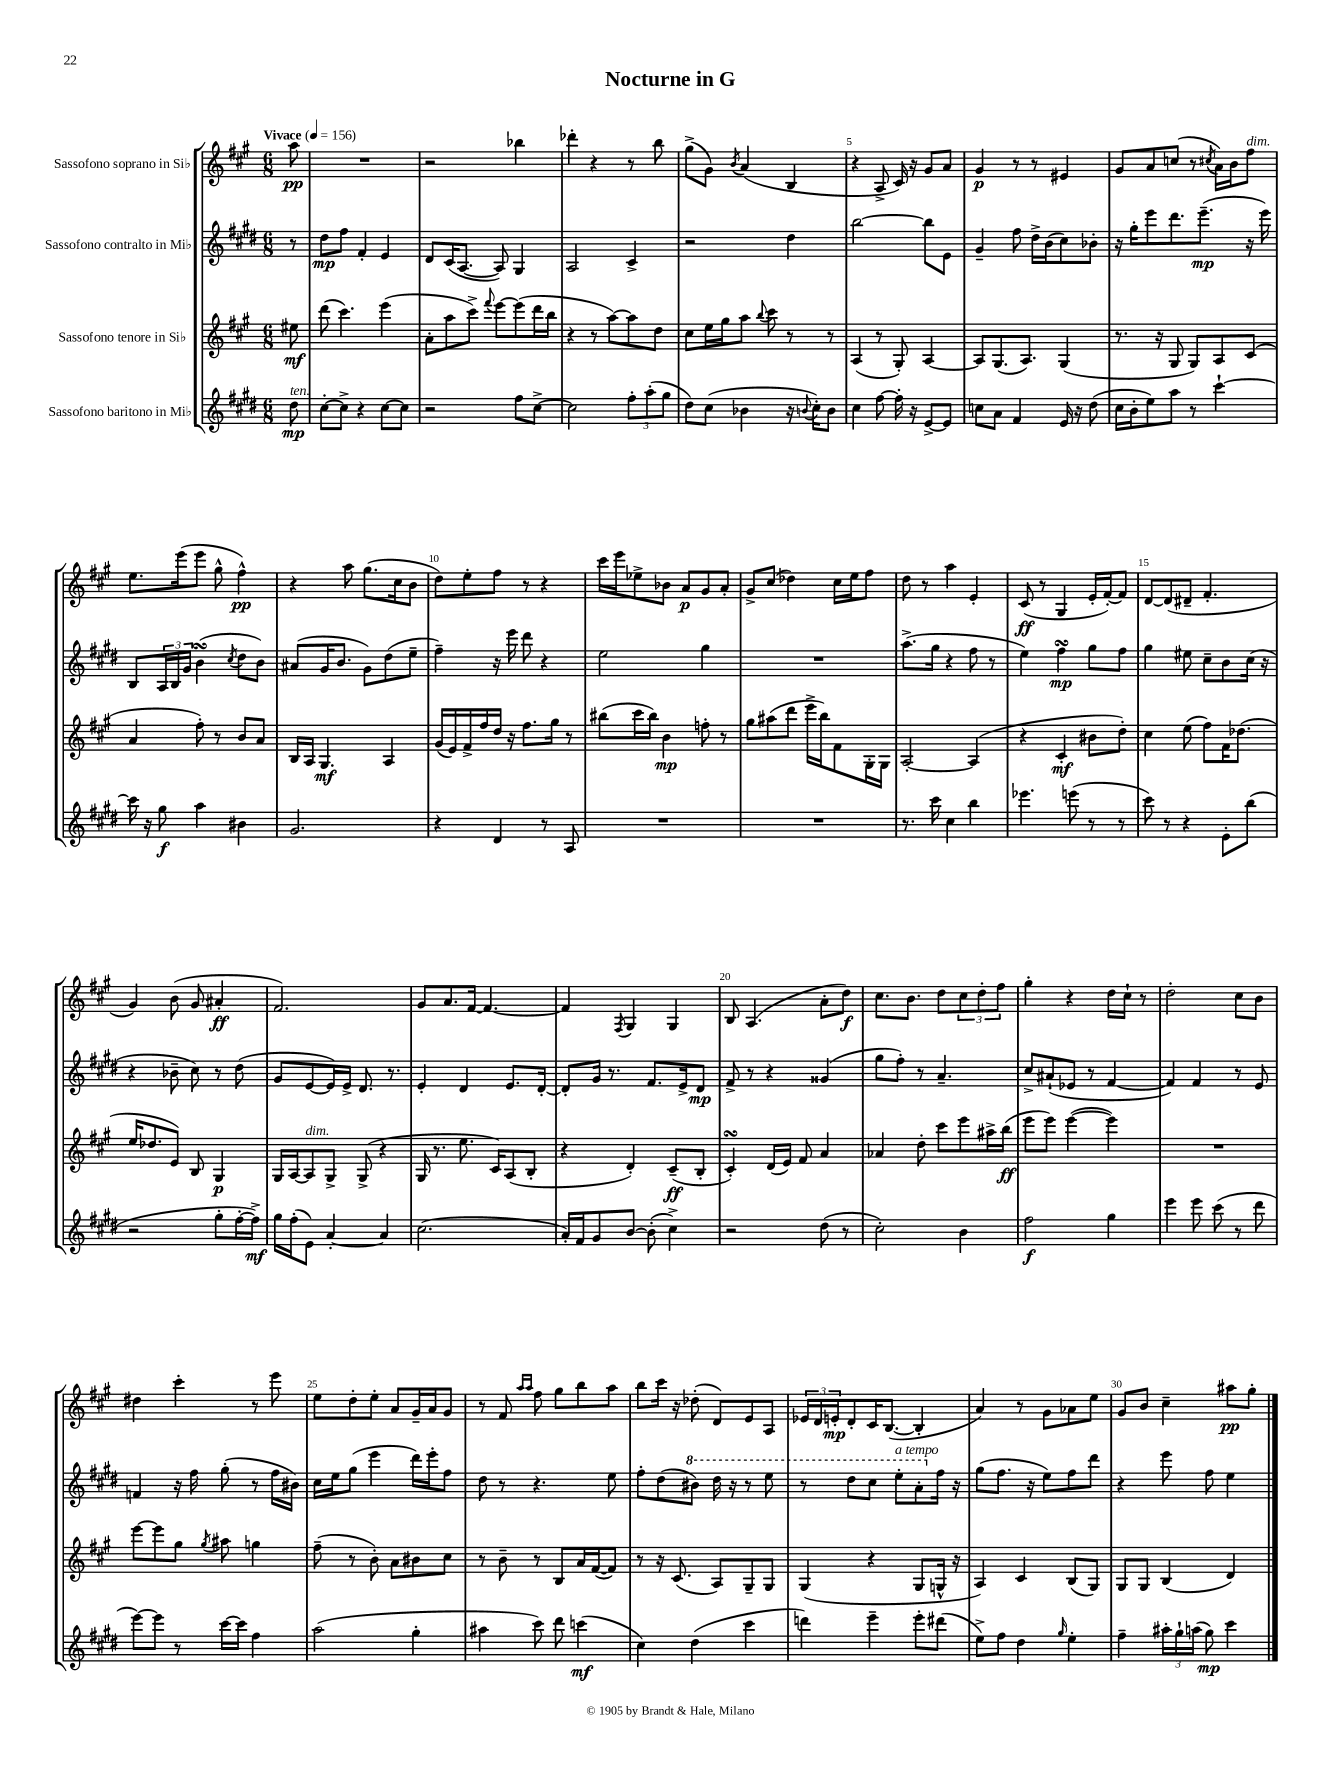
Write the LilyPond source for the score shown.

\header { title = "Nocturne in G" }
<<
\new StaffGroup <<
\new Staff = "s0" \with { instrumentName = "Sassofono soprano in Sib" } {
    \clef treble \key a \major \numericTimeSignature \time 6/8 \partial 8 \tempo "Vivace" 4 = 156
    a''8\pp |
    R2. |
    r2 bes''4 |
    des'''4-. r4 r8 b''8 |
    gis''8->( gis'8) \acciaccatura { b'8 } a'4( b4 |
    r4 a8-> cis'16) r16 gis'8 a'8 |
    gis'4\p r8 r8 eis'4 |
    gis'8 a'8 c''8( r8 \acciaccatura { cis''8 } a'16) b'16 fis''8^\markup { \italic "dim." } |
    e''8. e'''16( e'''8 gis''8-^ fis''4-^\pp) |
    r4 a''8 gis''8.( cis''16 b'8 |
    d''8) e''8-. fis''8 r8 r4 |
    cis'''16 e'''16 ees''8-> bes'8 a'8\p gis'8 a'8-. |
    gis'8-> cis''8( des''4) cis''16 e''16 fis''8 |
    d''8 r8 a''4 e'4-. |
    cis'8\ff( r8 gis4 e'16-. fis'16~-.) fis'8 |
    d'8~ d'8( dis'8-- fis'4.-. |
    gis'4) b'8( gis'8 ais'4-.\ff |
    fis'2.) |
    gis'8 a'8. fis'16~ fis'4.~ |
    fis'4 \acciaccatura { fis8 } gis4 gis4 |
    b8 a4.( a'8-. d''8\f) |
    cis''8. b'8. d''8 \tuplet 3/2 { cis''8 d''8-. fis''8 } |
    gis''4-. r4 d''16 cis''16-! r8 |
    d''2-. cis''8 b'8 |
    dis''4 cis'''4-. r8 e'''8 |
    e''8 d''8-. e''8-. a'8 gis'16-- a'16 gis'8 |
    r8 fis'8 \grace { a''16 a''16 } fis''8 gis''8 b''8 a''8 |
    b''8 cis'''16 r16 des''8-.( d'8) e'8 a8 |
    \tuplet 3/2 { ees'16 d'16 e'16-.\mp } d'8-. cis'16 b8.~( b4-. |
    a'4) r8 gis'8 aes'8 e''8 |
    gis'8 b'8 cis''4-- ais''8\pp gis''8-. \bar "|." |
}
\new Staff = "s1" \with { instrumentName = "Sassofono contralto in Mib" } {
    \clef treble \key e \major \numericTimeSignature \time 6/8 \partial 8
    r8 |
    dis''8\mp fis''8 fis'4-. e'4 |
    dis'8 cis'16( a8.~ a8) gis4 |
    a2 cis'4-> |
    r2 dis''4 |
    b''2~ b''8 e'8 |
    gis'4-- fis''8 dis''16-> b'16( cis''8) bes'8-. |
    r16 gis''16-. e'''8 dis'''8. e'''8.--\mp( r16 e'''16) |
    b8 \tuplet 3/2 { a16 b16 gis'16 } b'4\turn( \acciaccatura { cis''8 } dis''8 b'8) |
    ais'8( gis'16 b'8. gis'8) dis''8( e''8-- |
    fis''4--) r16 e'''16 dis'''8 r4 |
    e''2 gis''4 |
    R2. |
    a''8.->( gis''16 r4 fis''8 r8 |
    e''4) fis''4\turn\mp gis''8 fis''8 |
    gis''4 eis''8 cis''8-- b'8 cis''16( r16 |
    r4 bes'8-- cis''8) r8 dis''8( |
    gis'8 e'8~ e'16) e'16-> dis'8. r8. |
    e'4-. dis'4 e'8. dis'16~-. |
    dis'8-. gis'16 r8. fis'8. e'16-> dis'8\mp |
    fis'8-> r8 r4 gisis'4( |
    gis''8 fis''8-.) r8 a'4.-- |
    cis''8-> ais'8-!( ees'8 r8 fis'4~ |
    fis'4) fis'4 r8 e'8 |
    f'4 r16 fis''16 gis''8-.( r8 fis''16 bis'16) |
    cis''16 e''16 gis''8( e'''4 dis'''16) e'''16-. fis''8 |
    dis''8 r8 r4. e''8 |
    fis''8-. dis''8( \ottava #1 bis''8) dis'''16 r16 r8 e'''8 |
    r8 dis'''8 cis'''8 e'''8-.^\markup { \italic "a tempo" } a''8-. \ottava #0 fis''16 r16 |
    gis''8( fis''8. r16 e''8) fis''8 dis'''8 |
    r4 e'''8 fis''8 e''4 \bar "|." |
}
\new Staff = "s2" \with { instrumentName = "Sassofono tenore in Sib" } {
    \clef treble \key a \major \numericTimeSignature \time 6/8 \partial 8
    eis''8\mf |
    d'''8( cis'''4.) e'''4( |
    a'8-. a''8 cis'''8->) \appoggiatura { fis'''8 } e'''8~ e'''8( d'''16 b''16 |
    r4 r8 a''8~) a''8 d''8 |
    cis''8 e''16 gis''16 a''8 \appoggiatura { b''8 } cis'''8 r8 r8 |
    a4( r8 gis8-.) a4~ |
    a8 gis8.( a8.) gis4( |
    r8. r16 gis8 gis8) a8 cis'8( |
    a'4 fis''8-.) r8 b'8 a'8 |
    b16 a16 gis4.\mf a4 |
    gis'16( e'16) fis'16-> fis''16 d''16 r16 fis''8. gis''16 r8 |
    bis''8( cis'''16 bis''16) b'4\mp f''8-. r8 |
    gis''8 ais''8( d'''8 e'''16-> b''16) fis'8 gis16-. gis16 |
    a2~-. a4( |
    r4 cis'4-.\mf bis'8 d''8-.) |
    cis''4 e''8( fis''8) fis'16 des''8.( |
    e''16 des''8. e'8) b8 gis4\p |
    gis16 a16~ a8^\markup { \italic "dim." } gis8-> gis8->( r4 |
    gis16 r8. e''8. cis'16) a8( b8-. |
    r4 d'4-.) cis'8--\ff( b8-. |
    cis'4-.\turn) d'16( e'16) fis'8 a'4 |
    aes'4 d''8-. cis'''8 e'''8 ais''16-> b''16\ff( |
    e'''8 e'''8) e'''4~( e'''4) |
    R2. |
    e'''8~ e'''8 gis''8 \acciaccatura { gis''8 } ais''8 g''4 |
    fis''8--( r8 b'8-.) a'8 bis'8 cis''8 |
    r8 b'8-- r8 b8 a'16 fis'16~( fis'8) |
    r8 r16 cis'8.( a8) gis8-- gis8 |
    gis4( r4 gis8 g16-^ r16 |
    a4) cis'4 b8( gis8) |
    gis8 gis8 b4( d'4) \bar "|." |
}
\new Staff = "s3" \with { instrumentName = "Sassofono baritono in Mib" } {
    \clef treble \key e \major \numericTimeSignature \time 6/8 \partial 8
    dis''8\mp^\markup { \italic "ten." } |
    cis''8~-. cis''8-> r4 cis''8~ cis''8 |
    r2 fis''8 cis''8~-> |
    cis''2 \tuplet 3/2 { fis''8-. a''8-.( gis''8 } |
    dis''8) cis''8( bes'4 r16 \appoggiatura { b'8 } cis''16-.) b'8 |
    cis''4 fis''8~ fis''16-. r16 e'8~-> e'8 |
    c''8 a'8 fis'4 e'16 r16 dis''8( |
    cis''16 b'16-. e''8) a''8 r8 cis'''4~-! |
    cis'''16 r16 gis''8\f a''4 bis'4 |
    gis'2. |
    r4 dis'4 r8 a8 |
    R2. |
    R2. |
    r8. cis'''16 cis''4 b''4 |
    ees'''4. e'''8( r8 r8 |
    cis'''8) r8 r4 e'8-. b''8( |
    r2 gis''8-. fis''16~-. fis''16->\mf) |
    gis''16 fis''16-.( e'8) a'4~-. a'4 |
    cis''2.( |
    a'16-.) fis'16 gis'8 b'8~ b'8-.( cis''4->) |
    r2 dis''8( r8 |
    cis''2-.) b'4 |
    fis''2\f gis''4 |
    e'''4 e'''8 cis'''8( r8 dis'''8 |
    e'''8~) e'''8 r8 cis'''16~ cis'''16 fis''4 |
    a''2( gis''4-. |
    ais''4 cis'''8) dis'''8 c'''4\mf( |
    cis''4) dis''4( cis'''4 |
    d'''4) e'''4-- e'''8-. dis'''8( |
    e''8->) fis''8 dis''4 \grace { gis''16 } e''4-. |
    fis''4-- \tuplet 3/2 { ais''16-. gis''16-! a''16( } gis''8\mp) cis'''4 \bar "|." |
}
>>
>>
\layout { \context { \Score \override BarNumber.break-visibility = ##(#f #t #t) barNumberVisibility = #(every-nth-bar-number-visible 5) } }
